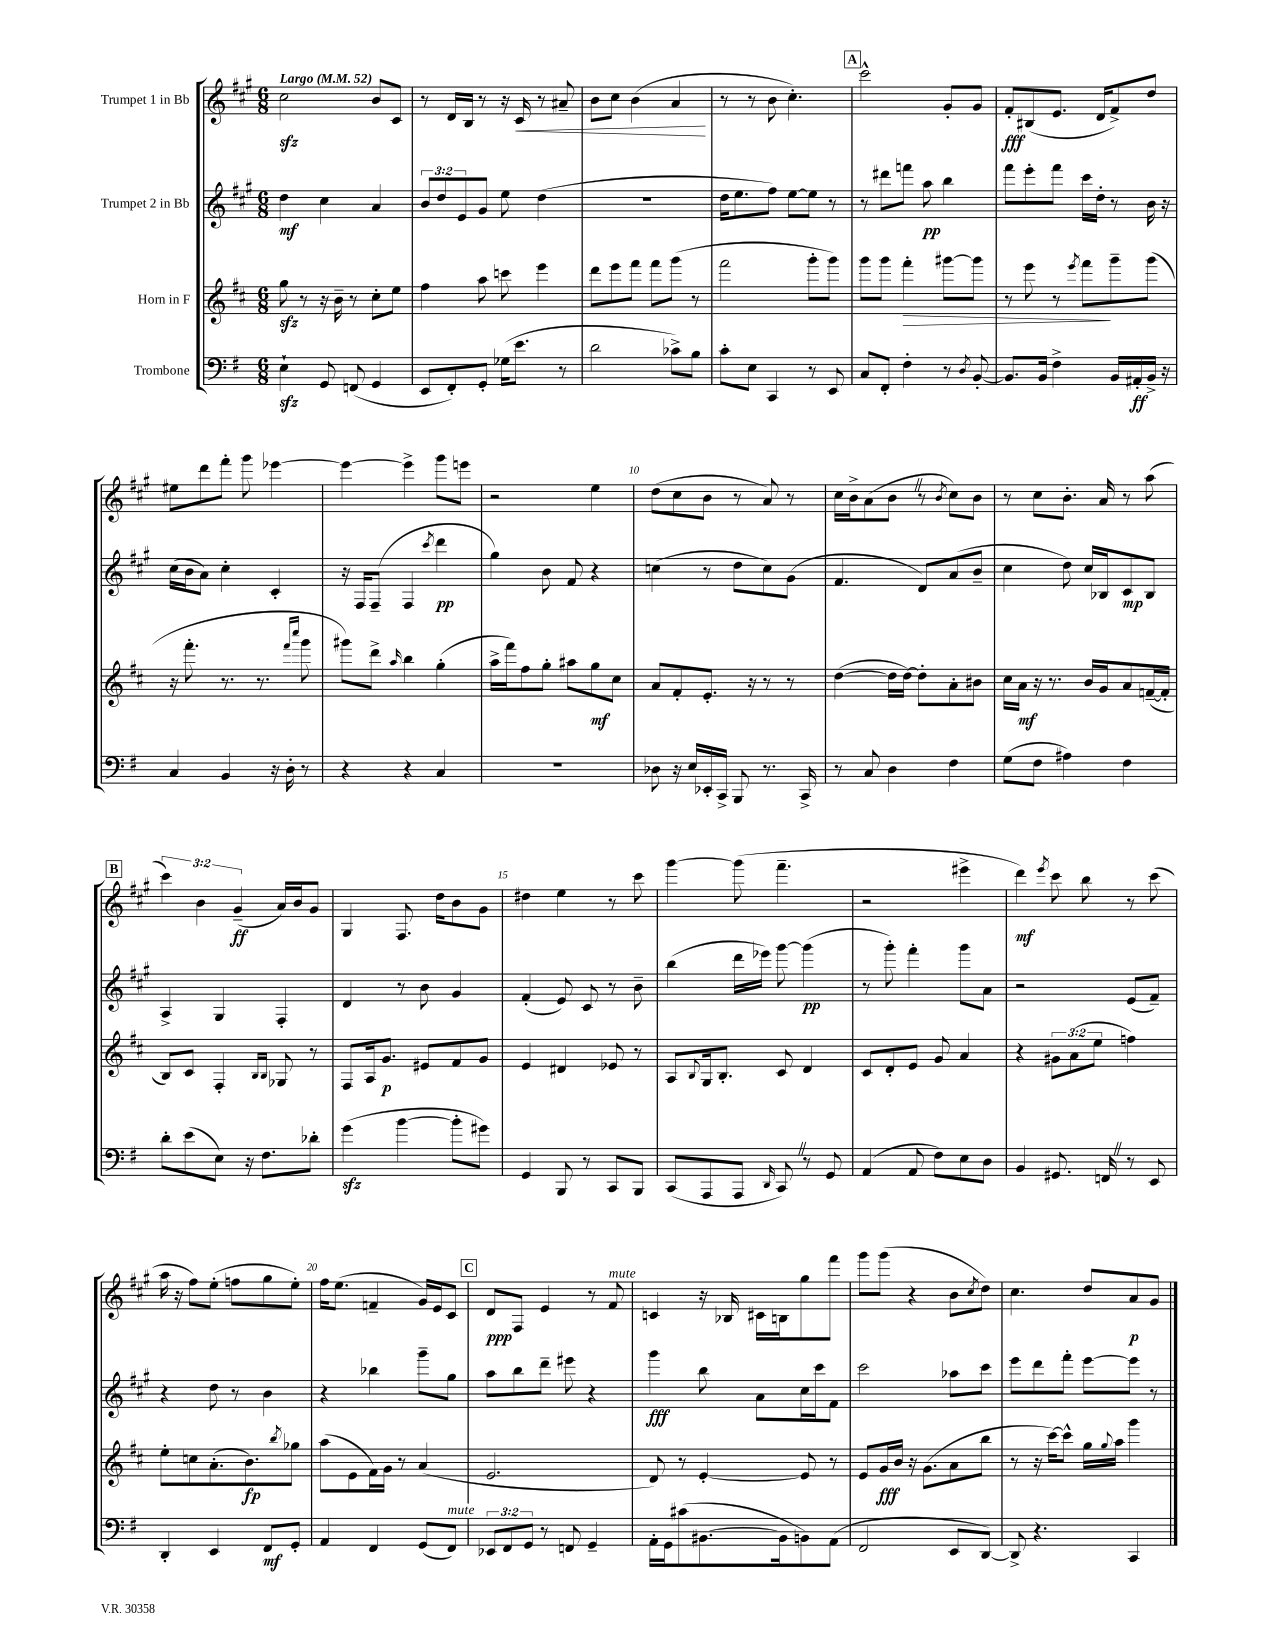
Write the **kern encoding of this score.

**kern	**dynam	**kern	**dynam	**kern	**dynam	**kern	**dynam
*part4	*part4	*part3	*part3	*part2	*part2	*part1	*part1
*staff4	*staff4	*staff3	*staff3	*staff2	*staff2	*staff1	*staff1
*I"Trombone	*	*I"Horn in F	*	*I"Trumpet 2 in Bb	*	*I"Trumpet 1 in Bb	*
*clefF4	*	*clefG2	*	*clefG2	*	*clefG2	*
*k[f#]	*	*k[f#c#]	*	*k[f#c#g#]	*	*k[f#c#g#]	*
*M6/8	*	*M6/8	*	*M6/8	*	*M6/8	*
*MM52	*	*MM52	*	*MM52	*	*MM52	*
=1	=1	=1	=1	=1	=1	=1	=1
!	!	!	!	!	!	!LO:TX:a:B:t=Largo	!
4Ezz`\	.	8ggzz\	.	4dd\	mf	2cc#zz\	.
.	.	8r	.	.	.	.	.
8GG/	.	16r	.	4cc#\	.	.	.
.	.	16b~\	.	.	.	.	.
(8FFn/	.	8r	.	.	.	.	.
4GG/	.	8cc#'\L	.	4a/	.	8b/L	.
.	.	8ee\J	.	.	.	8c#/J	.
=2	=2	=2	=2	=2	=2	=2	=2
8EE/L	.	4ff#\	.	12b/L	.	8r	.
.	.	.	.	12dd/	.	.	.
8FF#'/)	.	.	.	.	.	16d/LL	.
.	.	.	.	12e/	.	.	.
.	.	.	.	.	.	16B/JJ	.
8GG'/J	.	8aa\	.	8g#/J	.	8r	.
(16G-X\KL	.	8cccn\	.	8ee\	.	16r	.
!	!	!	!	!	!	!	!LO:HP:b
8.e\J	.	.	.	.	.	16c#/	<
.	.	4eee\	.	(4dd\	.	8r	.
8r	.	.	.	.	.	8a#X~/	.
=3	=3	=3	=3	=3	=3	=3	=3
2d\	.	8ddd\L	.	2.r	.	8b\L	.
.	.	8eee\	.	.	.	8cc#\J	.
.	.	8fff#\J	.	.	.	(4b\	.
.	.	8fff#\L	.	.	.	.	.
8c-X^\L)	.	(8ggg\J	.	.	.	4a/	.
8B\J	.	8r	.	.	.	.	.
.	.	.	.	.	.	.	[
=4	=4	=4	=4	=4	=4	=4	=4
8c'\L	.	2fff#\	.	16dd\KL	.	8r	.
.	.	.	.	8.ee\	.	.	.
8E\J	.	.	.	.	.	8r	.
4CC/	.	.	.	8ff#\J)	.	8b\	.
.	.	.	.	[8ee\L	.	4.cc#'\)	.
8r	.	8ggg'\L	.	8ee\J]	.	.	.
8EE/	.	8ggg\J)	.	8r	.	.	.
!!LO:REH:place=s1:t=A
=5	=5	=5	=5	=5	=5	=5	=5
8C/L	.	8ggg\L	.	8r	.	2ccc#^^\	.
8FF#'/J	.	8ggg\J	.	8ddd#X\L	.	.	.
!	!	!	!LO:HP:b	!	!	!	!
4F#'\	.	4fff#'\	>	8fffn\J	.	.	.
.	.	.	.	8aa\	pp	.	.
8r	.	[8ggg#X\L	.	4bb\	.	8g#'/L	.
8qD/	.	.	.	.	.	.	.
[8BB'/	.	8ggg#\J]	.	.	.	8g#/J	.
=6	=6	=6	=6	=6	=6	=6	=6
8.BB/L]	.	8r	.	8fff#\L	.	8f#'/L	fff
.	.	8eee\	.	8eee'\	.	(8B#X/	.
16BB/Jk	.	.	.	.	.	.	.
4F#^\	.	8r	.	8fff#\J	.	8.e/J	.
.	.	8qeee/	.	.	.	.	.
.	.	8fff#\L	.	16ccc#\LL	.	.	.
.	.	.	.	16dd'\JJ	.	16d/KL	.
16BB/LL	.	8ggg~\	]	8r	.	8f#^/)	.
16AA#X'/	ff	.	.	.	.	.	.
16BB^/JJ	.	(8ggg\J	.	16b\	.	8dd/J	.
16r	.	.	.	16r	.	.	.
!!LO:LB:g=z
=7	=7	=7	=7	=7	=7	=7	=7
4C/	.	16r	.	(16cc#\LL	.	8ee#X\L	.
.	.	8.fff#'\	.	16b\J	.	.	.
.	.	.	.	8a\J)	.	8ddd\	.
4BB/	.	8.r	.	4cc#'\	.	8fff#'\J	.
.	.	.	.	.	.	8ggg#\	.
.	.	8.r	.	.	.	.	.
16r	.	.	.	4c#'/	.	[4eee-X\	.
16D'\	.	.	.	.	.	.	.
.	.	16qqfff#/LL	.	.	.	.	.
.	.	16qqcccc#/JJ	.	.	.	.	.
8r	.	8ggg\	.	.	.	.	.
=8	=8	=8	=8	=8	=8	=8	=8
4r	.	8ggg#X\L)	.	16r	.	4eee-\_	.
.	.	.	.	16F#/KL	.	.	.
.	.	8ddd^\J	.	(8F#~/J	.	.	.
.	.	16qqaa/	.	.	.	.	.
4r	.	4bb\	.	4F#/	.	4eee-^\]	.
.	.	.	.	8qccc#/	.	.	.
4C/	.	(4gg'\	.	4ddd\	pp	8ggg#\L	.
.	.	.	.	.	.	8eeen\J	.
=9	=9	=9	=9	=9	=9	=9	=9
2.r	.	16aa^\LL	.	4gg#\)	.	2r	.
.	.	16fff#\J)	.	.	.	.	.
.	.	8ff#\	.	.	.	.	.
.	.	8gg'\J	.	8b\	.	.	.
.	.	8aa#X\L	.	8f#/	.	.	.
.	.	8gg\	mf	4r	.	4ee\	.
.	.	8cc#\J	.	.	.	.	.
=10	=10	=10	=10	=10	=10	=10	=10
8D-X\	.	8a/L	.	(4ccn\	.	(8dd\L	.
16r	.	8f#'/	.	.	.	8cc#\	.
16E/LL	.	.	.	.	.	.	.
16EE-X'/	.	8.e'/J	.	8r	.	8b\J	.
16CC^/JJ	.	.	.	.	.	.	.
8BBB/	.	.	.	8dd\L	.	8r	.
.	.	16r	.	.	.	.	.
8.r	.	8r	.	8cc\)	.	8a/)	.
.	.	8r	.	(8g#\J	.	8r	.
16CC^/	.	.	.	.	.	.	.
=11	=11	=11	=11	=11	=11	=11	=11
8r	.	([4dd\	.	4.f#/	.	16cc#\LL	.
.	.	.	.	.	.	16b^\J	.
8C/	.	.	.	.	.	(8a\	.
4D\	.	16dd\LL]	.	.	.	8bZ\J	.
.	.	[16dd\JJ)	.	.	.	.	.
.	.	8dd'\L]	.	8d/L)	.	8r	.
.	.	.	.	.	.	8qb/	.
4F#\	.	8a'\	.	(8a/	.	8cc#\L)	.
.	.	8b#X\J	.	8b~/J	.	8b\J	.
=12	=12	=12	=12	=12	=12	=12	=12
(8G\L	.	16cc#\LL	.	4cc#\	.	8r	.
.	.	16a\JJ	mf	.	.	.	.
8F#\J	.	16r	.	.	.	8cc#\L	.
.	.	8.r	.	.	.	.	.
4A#X\)	.	.	.	8dd\)	.	8.b'\J	.
.	.	16b/LL	.	16cc#/LL	.	.	.
.	.	16g/J	.	16B-X/J	.	16a/	.
4F#\	.	8a/	.	8c#/	mp	8r	.
.	.	([16fn~/L	.	8B-/J	.	(8aa\	.
.	.	16f'/JJ]	.	.	.	.	.
!!LO:LB:g=z
!!LO:REH:place=s1:t=B
=13	=13	=13	=13	=13	=13	=13	=13
8d'\L	.	8B/L)	.	4A^/	.	6ccc#\)	.
(8e\	.	8c#/J	.	.	.	.	.
.	.	.	.	.	.	6b\	.
8E\J)	.	4F#'/	.	4G#/	.	.	.
.	.	.	.	.	.	(6g#~/	ff
16r	.	.	.	.	.	.	.
8.F#\L	.	.	.	.	.	.	.
.	.	16qqB/LL	.	.	.	.	.
.	.	16qqB/JJ	.	.	.	.	.
.	.	8G-X/	.	4F#'/	.	16a/LL)	.
.	.	.	.	.	.	16b/J	.
8d-X'\J	.	8r	.	.	.	8g#/J	.
=14	=14	=14	=14	=14	=14	=14	=14
(4gzz\	.	8F#/L	.	4d/	.	4G#/	.
.	.	16A/k	.	.	.	.	.
.	.	8.g/J	p	.	.	.	.
[4b\	.	.	.	8r	.	8.F#/	.
.	.	8e#X/L	.	8b\	.	.	.
.	.	.	.	.	.	16dd\KL	.
8b'\L]	.	8f#/	.	4g#/	.	8b\	.
8g#X\J)	.	8g/J	.	.	.	8g#\J	.
=15	=15	=15	=15	=15	=15	=15	=15
4GG/	.	4e/	.	(4f#'/	.	4dd#X\	.
8BBB/	.	4d#X/	.	8e/)	.	4ee\	.
8r	.	.	.	8c#/	.	.	.
8CC/L	.	8e-X/	.	8r	.	8r	.
8BBB/J	.	8r	.	8b~\	.	8ccc#\	.
=16	=16	=16	=16	=16	=16	=16	=16
(8CC/L	.	8A/L	.	(4bb\	.	[4ggg#\	.
.	.	8qqB/	.	.	.	.	.
8AAA/	.	16G/k	.	.	.	.	.
.	.	8.B'/J	.	.	.	.	.
8AAA/J	.	.	.	16ddd\LL	.	(8ggg#\]	.
.	.	.	.	16eee-X\JJ)	.	.	.
16qqDD/	.	.	.	.	.	.	.
8CCZ/)	.	8c#/	.	[8ggg#\	.	4.fff#~\	.
8r	.	4d/	.	(4ggg#\]	pp	.	.
8GG/	.	.	.	.	.	.	.
=17	=17	=17	=17	=17	=17	=17	=17
(4AA/	.	8c#/L	.	8r	.	2r	.
.	.	8d'/	.	8ggg#'\)	.	.	.
8AA/	.	8e/J	.	4fff#'\	.	.	.
8F#\L)	.	8g/	.	.	.	.	.
8E\	.	4a/	.	8ggg#\L	.	4eee#X^\	.
8D\J	.	.	.	8a\J	.	.	.
=18	=18	=18	=18	=18	=18	=18	=18
4BB/	.	4r	.	2r	.	4ddd\)	mf
.	.	.	.	.	.	8qeee/	.
8.GG#X/	.	12g#X\L	.	.	.	8ccc#\	.
.	.	(12a\	.	.	.	.	.
.	.	.	.	.	.	8bb\	.
.	.	12ee\J	.	.	.	.	.
16FFnZ/	.	.	.	.	.	.	.
8r	.	4ffn\)	.	(8e/L	.	8r	.
8EE/	.	.	.	8f#~/J)	.	(8ccc#\	.
!!LO:LB:g=z
=19	=19	=19	=19	=19	=19	=19	=19
4DD'/	.	8ee'\L	.	4r	.	16aa\	.
.	.	.	.	.	.	16r	.
.	.	8ccn\	.	.	.	8ff#\L)	.
4EE/	.	(8.a'\	.	8dd\	.	(8ee'\J	.
.	.	.	.	8r	.	8ffn\L	.
.	.	8.b\)	fp	.	.	.	.
8FF#/L	mf	.	.	4b\	.	8gg#\	.
.	.	8qbb/	.	.	.	.	.
8GG'/J	.	8gg-X\J	.	.	.	8ee'\J)	.
=20	=20	=20	=20	=20	=20	=20	=20
4AA/	.	(8aa\L	.	4r	.	16ff#\KL	.
.	.	.	.	.	.	(8.ee\J	.
.	.	8e\	.	.	.	.	.
4FF#/	.	16f#\L)	.	4bb-X\	.	4fn~/	.
.	.	16g\JJ	.	.	.	.	.
.	.	8r	.	.	.	.	.
(8GG/L	.	(4a/	.	8ggg#~\L	.	16g#/LL)	.
.	.	.	.	.	.	16e/J	.
!LO:TX:a:i:t=mute	!	!	!	!	!	!	!
8FF#/J)	.	.	.	8gg#\J	.	8c#/J	.
!!LO:REH:place=s1:t=C
=21	=21	=21	=21	=21	=21	=21	=21
12EE-X/L	.	2.e/	.	8aa\L	.	8d/L	ppp
12FF#/	.	.	.	.	.	.	.
.	.	.	.	8bb\	.	8F#/J	.
12GG/J	.	.	.	.	.	.	.
8r	.	.	.	8ddd~\J	.	4e/	.
8FFn/	.	.	.	8eee#X\	.	.	.
4GG~/	.	.	.	4r	.	8r	.
!	!	!	!	!	!	!LO:TX:a:i:t=mute	!
.	.	.	.	.	.	8f#/	.
=22	=22	=22	=22	=22	=22	=22	=22
16AA'\LL	.	8d/)	.	4ggg#\	fff	4cn/	.
16GG\J	.	.	.	.	.	.	.
(8c#X\	.	8r	.	.	.	.	.
[8.BB#X\	.	[4e'/	.	8bb\	.	16r	.
.	.	.	.	.	.	16B-X/	.
.	.	.	.	8a\L	.	16c#X\LL	.
16BB#\k]	.	.	.	.	.	16Bn\J	.
8BBn\)	.	8e/]	.	16cc#\L	.	8gg#\	.
.	.	.	.	16ccc#\J	.	.	.
(8AA\J	.	8r	.	8f#\J	.	8fff#\J	.
=23	=23	=23	=23	=23	=23	=23	=23
2FF#/	.	8e/L	.	2ccc#\	.	8ggg#\L	.
.	.	16g/L	fff	.	.	(8ggg#\J	.
.	.	16b/JJ	.	.	.	.	.
.	.	16r	.	.	.	4r	.
.	.	(8.g\L	.	.	.	.	.
8EE/L	.	8a\	.	8aa-X\L	.	8b\L	.
.	.	.	.	.	.	8qcc#/	.
[8DD/J)	.	8bb\J	.	8ccc#\J	.	8dd\J)	.
=24	=24	=24	=24	=24	=24	=24	=24
8DD^/]	.	8r	.	8eee\L	.	4.cc#\	.
4.r	.	16r	.	8ddd\	.	.	.
.	.	[16ccc#\KL)	.	.	.	.	.
.	.	8ccc#^^\J]	.	8fff#'\J	.	.	.
.	.	16gg\LL	.	[8eee\L	.	8dd/L	.
.	.	8qqgg/	.	.	.	.	.
.	.	16aa\JJ	.	.	.	.	.
4CC/	.	4ggg\	.	8eee\J]	.	8a/	p
.	.	.	.	8r	.	8g#/J	.
==	==	==	==	==	==	==	==
*-	*-	*-	*-	*-	*-	*-	*-
